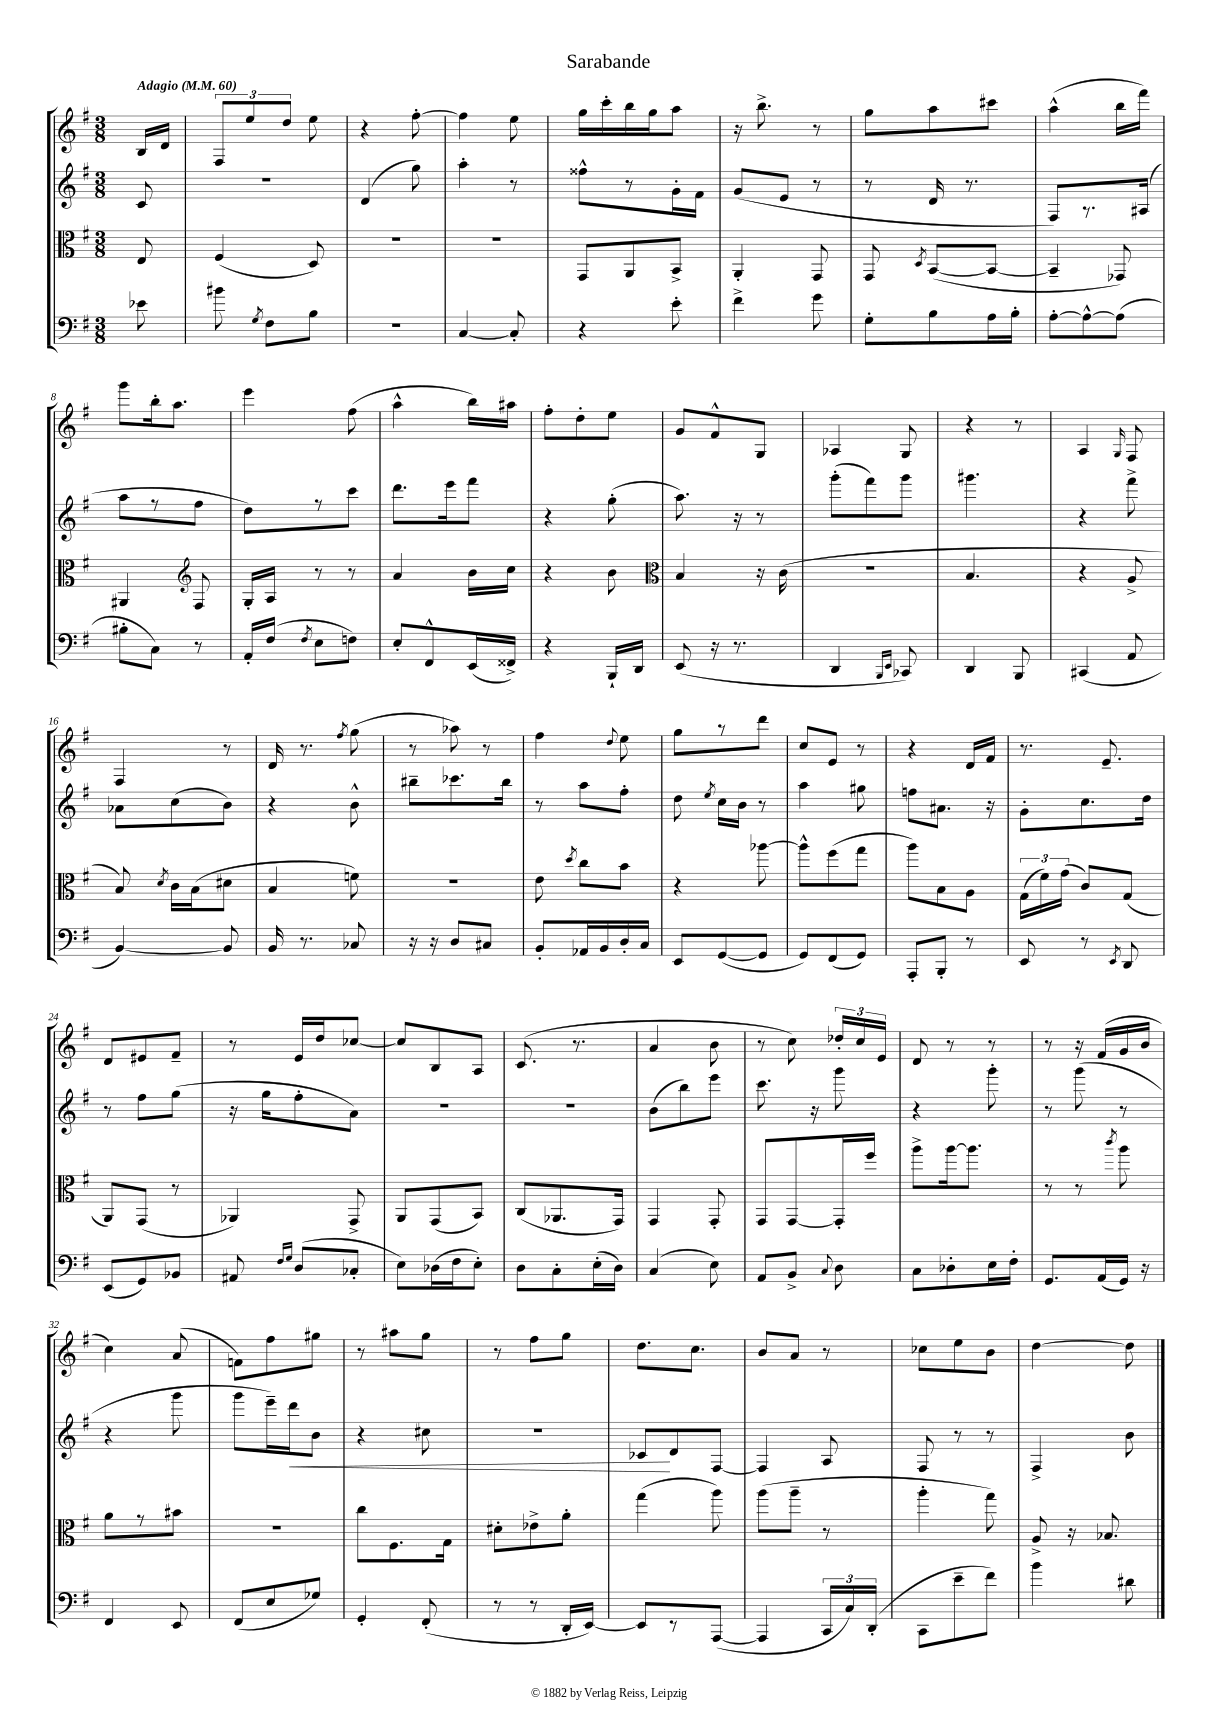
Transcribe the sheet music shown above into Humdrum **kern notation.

**kern	**kern	**kern	**kern
*staff4	*staff3	*staff2	*staff1
*clefF4	*clefC3	*clefG2	*clefG2
*k[f#]	*k[f#]	*k[f#]	*k[f#]
*M3/8	*M3/8	*M3/8	*M3/8
*MM60	*MM60	*MM60	*MM60
8e-\	8E/	8c/	16B/LL
.	.	.	16d/JJ
=	=	=	=
8b#\	(4F#/	4.r	12F#/L
.	.	.	12ee/
8qG/	.	.	.
8F#\L	.	.	.
.	.	.	12dd/J
8B\J	8D/)	.	8ee\
=	=	=	=
4.r	4.r	(4d/	4r
.	.	8gg\)	[8ff#'\
=	=	=	=
[4C/	4.r	4aa'\	4ff#\]
8C'/]	.	8r	8ee\
=	=	=	=
4r	8GG/L	8ff##^^\L	16gg\LL
.	.	.	16ccc'\
.	8AA/	8r	16bb\
.	.	.	16gg\J
8e'\	8BB^/J	16g'\L	8aa\J
.	.	16f#\JJ	.
=	=	=	=
4f#^\	4AA'/	(8g/L	16r
.	.	.	8.bb^\
.	.	8e/J	.
8g\	8GG/	8r	8r
=	=	=	=
8G'\L	8GG/	8r	8gg\L
.	8qD/	.	.
8B\	([8BB/L	16d/	8aa\
.	.	8.r	.
16A\L	8BB/_J	.	8ccc#\J
16B'\JJ	.	.	.
=	=	=	=
[8A'\L	4BB~/]	8F#/L)	(4aa^^\
8A^^\_	.	8.r	.
(8A\]J	8GG-/)	.	16bb\LL
.	.	(16A#/Jk	16fff#\JJ)
=	=	=	=
8B#'\L	4AA#/	8aa\L	8ggg\L
8C\J)	.	8r	16bb'\k
.	.	.	8.aa\J
*	*clefG2	*	*
8r	8F#/	8ff#\J	.
=	=	=	=
16AA'/LL	16G'/LL	8dd\L)	4eee\
(16F#/JJ	16A/JJ	.	.
8qF#/	.	.	.
8E\L	8r	8r	.
8F\J)	8r	8ccc\J	(8ff#\
=	=	=	=
8E'/L	4a/	8.ddd\L	4aa^^\
8FF#^^/	.	.	.
.	.	16eee\k	.
(16EE/L	16b\LL	8fff#\J	16bb\LL)
16FF##^/JJ)	16cc\JJ	.	16aa#\JJ
=	=	=	=
4r	4r	4r	8ff#'\L
.	.	.	8dd'\
16BBB`/LL	8b\	(8gg'\	8ee\J
16DD/JJ	.	.	.
=	=	=	=
*	*clefC3	*	*
(8EE/	4B/	8.aa\)	8g/L
16r	.	.	8f#^^/
8.r	.	16r	.
.	16r	8r	8G/J
.	(16c\	.	.
=	=	=	=
4DD/	4.r	(8ggg'\L	4A-/
.	.	8fff#\)	.
16qqBBB/LL	.	.	.
16qqEE/JJ	.	.	.
8CC-/)	.	8ggg\J	8G/
=	=	=	=
4DD/	4.B/	4.ggg#\	4r
8BBB/	.	.	8r
=	=	=	=
(4CC#/	4r	4r	4A/
.	.	.	16qqG/
8AA/	8A^/	8fff#^\	8F#/
=	=	=	=
[4BB/)	8B/)	8a-\L	4F#/
.	8qd/	.	.
.	16c\LL	(8cc\	.
.	(16B\J	.	.
8BB/]	8d#\J	8b\J)	8r
=	=	=	=
16BB/	4B/	4r	16d/
8.r	.	.	8.r
.	.	.	8qff#/
8C-/	8f\)	8b^^\	(8gg\
=	=	=	=
16r	4.r	8bb#~\L	8r
16r	.	.	.
8D/L	.	8.ccc-\	8aa-\)
8C#/J	.	.	8r
.	.	16bb#\Jk	.
=	=	=	=
8BB'/L	8e\	8r	4ff#\
.	8qdd/	.	.
16AA-/L	8cc\L	8aa\L	.
16BB/	.	.	.
.	.	.	8qqdd/
16D'/	8b\J	8ff#'\J	8ee\
16C/JJ	.	.	.
=	=	=	=
8EE/L	4r	8dd\	8gg\L
.	.	8qee/	.
([8GG/	.	16cc\LL	8r
.	.	16b\JJ	.
8GG/]J	[8aa-\	8r	8ddd\J
=	=	=	=
8GG/L)	8aa-^^\]L	4aa\	8cc/L
(8FF#/	(8ff#\	.	8e/J
8GG/J)	8gg\J	8gg#\	8r
=	=	=	=
8AAA'/L	8aa\L)	8ff\L	4r
8BBB'/J	8B\	8.a#\J	.
8r	8A\J	.	16d/LL
.	.	16r	16f#/JJ
=	=	=	=
8EE/	(24G\LL	8g'\L	8.r
.	24f#\)	.	.
.	(24g\JJ	.	.
8r	8c/L)	8.cc\	.
.	.	.	8.e~/
8qEE/	.	.	.
8DD/	(8G/J	.	.
.	.	16dd\Jk	.
=	=	=	=
(8EE/L	8AA/L)	8r	8d/L
8GG/)	(8GG/J	8ff#\L	8e#/
8BB-/J	8r	(8gg\J	8f#~/J
=	=	=	=
8AA#/	4AA-/)	16r	8r
.	.	16gg\LK	.
16qqF#/LL	.	.	.
16qqG/JJ	.	.	.
(8D/L	.	8ff#'\	16e/LL
.	.	.	16dd/J
8C-'/J	8GG^/	8a\J)	[8cc-/J
=	=	=	=
8E\L)	8AA/L	4.r	8cc-/]L
(16D-\L	(8GG/	.	8B/
16F#\J	.	.	.
8E'\J)	8BB/J)	.	8A/J
=	=	=	=
8D\L	(8C/L	4.r	(8.c/
8C'\	8.AA-/	.	.
.	.	.	8.r
(16E'\L	.	.	.
16D\JJ)	16GG/Jk)	.	.
=	=	=	=
(4C/	4GG/	(8b\L	4a/
.	.	8bb\)	.
8E\)	8GG'/	8eee\J	8b\
=	=	=	=
8AA/L	8GG/L	8.ccc\	8r
8BB^/J	[8GG/	.	8cc\)
.	.	16r	.
8qqC/	.	.	.
8D\	16GG'/]L	8ggg\	24dd-'/LL
.	.	.	24cc/
.	16ff#/JJ	.	.
.	.	.	24e/JJ
=	=	=	=
8C\L	8aa^\L	4r	8d/
8D-'\	[16aa\k	.	8r
.	8.aa\]J	.	.
16E\L	.	8ggg'\	8r
16F#'\JJ	.	.	.
=	=	=	=
8.GG/L	8r	8r	8r
.	8r	(8ggg\	16r
(16AA/L	.	.	(16f#/LL
.	8qccc/	.	.
16GG/JJ)	8aa\	8r	16g/
16r	.	.	16b/JJ
=	=	=	=
4FF#/	8a\L	4r	4cc\)
.	8r	.	.
8EE/	8b#\J	8ggg\	(8a/
=	=	=	=
(8FF#/L	4.r	8ggg\L	8f\L)
8E/	.	16eee~\L)	8ff#\
.	.	16ddd\J	.
8G-/J)	.	8b\J	8gg#\J
=	=	=	=
4GG'/	8cc\L	4r	8r
.	8.F#\	.	8aa#\L
(8FF#'/	.	8cc#\	8gg\J
.	16G\Jk	.	.
=	=	=	=
8r	8d#'\L	4.r	8r
8r	8e-^\	.	8ff#\L
16DD'/LL	8a'\J	.	8gg\J
[16EE/JJ)	.	.	.
=	=	=	=
8EE/]L	(4gg\	8c-/L	8.dd\L
8r	.	8d/	.
.	.	.	8.cc\J
([8AAA/J	8aa\)	[8F#/J	.
=	=	=	=
4AAA/]	(8aa\L	4F#/]	8b/L
.	8aa~\J	.	8a/J
24CC/LL	8r	8A/	8r
24C/)	.	.	.
(24DD'/JJ	.	.	.
=	=	=	=
8CC\L	4aa'\	8F#/	8cc-\L
8e~\	.	8r	8ee\
8f#\J)	8gg\)	8r	8b\J
=	=	=	=
4b\	8A^/	4F#^/	[4dd\
.	16r	.	.
.	8.B-/	.	.
8d#\	.	8b\	8dd\]
==	==	==	==
*-	*-	*-	*-
